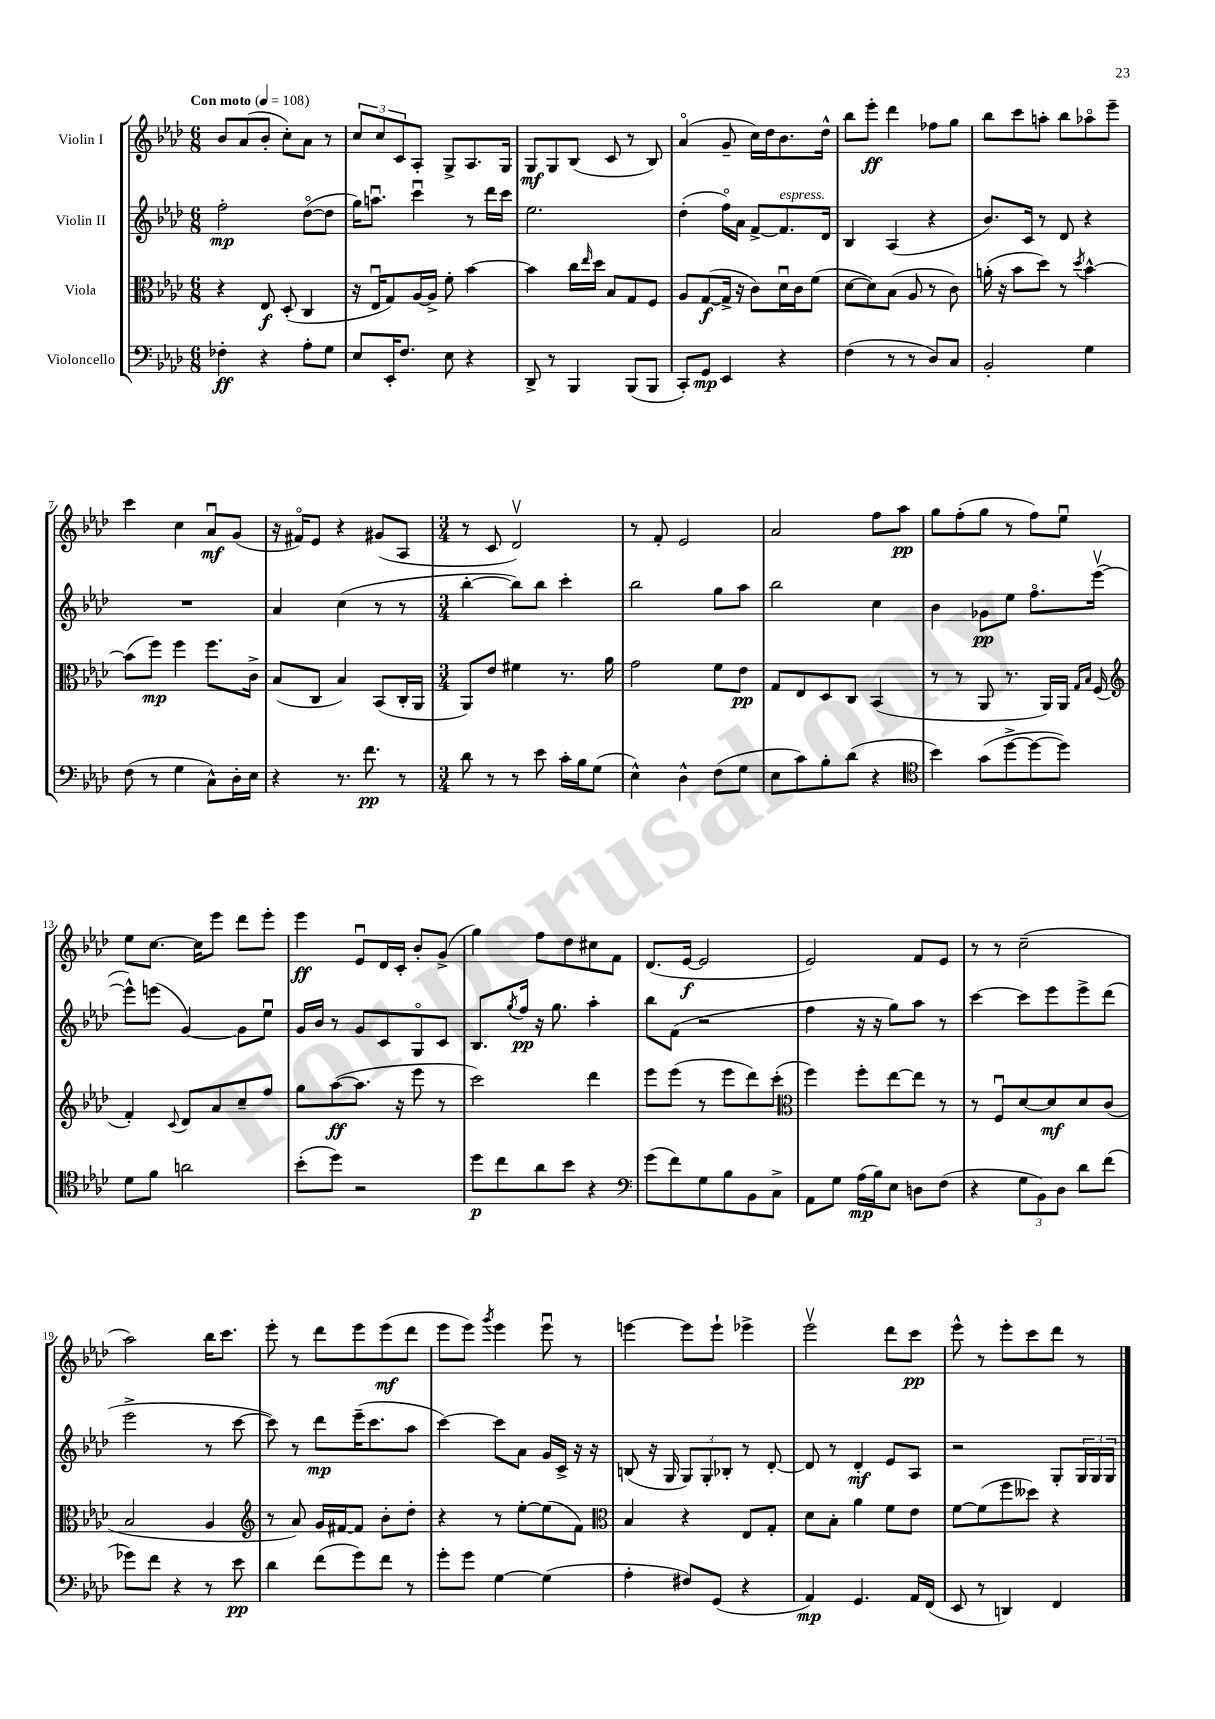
<<
\new StaffGroup <<
\new Staff = "s0" \with { instrumentName = "Violin I" } {
    \clef treble \key aes \major \numericTimeSignature \time 6/8 \tempo "Con moto" 4 = 108
    bes'8 aes'8( bes'8-. c''8-.) aes'8 r8 |
    \tuplet 3/2 { c''8 c''8 c'8 } aes8-. g8-> aes8. g16 |
    g8\mf g8 bes8( c'8 r8 bes8) |
    aes'4\flageolet( g'8-- c''16) des''16 bes'8. des''16-^ |
    bes''8 ees'''8-.\ff des'''4 fes''8 g''8 |
    bes''8 c'''8 a''8-. bes''8 aes''8\flageolet ees'''8-- |
    c'''4 c''4 aes'8\downbow\mf g'8( |
    r16 fis'16\flageolet) ees'8 r4 gis'8( aes8 |
    \numericTimeSignature \time 3/4 r8 c'8 des'2\upbow) |
    r8 f'8-. ees'2 |
    aes'2 f''8 aes''8\pp |
    g''8 f''8-.( g''8 r8 f''8) ees''8\downbow |
    ees''8 c''8.~ c''16 ees'''8 des'''8 ees'''8-. |
    ees'''4\ff ees'8\downbow des'16 c'16-. bes'8-. g'8->( |
    g''4) f''8 des''8 cis''8 f'8 |
    des'8.( ees'16~\f ees'2 |
    ees'2) f'8 ees'8 |
    r8 r8 c''2--( |
    aes''2) bes''16 c'''8. |
    ees'''8-. r8 des'''8 ees'''8 ees'''8\mf( des'''8 |
    ees'''8 ees'''8) \acciaccatura { g'''8 } ees'''4 ees'''8\downbow r8 |
    e'''4~ e'''8 e'''8-! ees'''4-> |
    ees'''2\upbow des'''8 c'''8\pp |
    ees'''8-^ r8 ees'''8-. c'''8 des'''8 r8 \bar "|." |
}
\new Staff = "s1" \with { instrumentName = "Violin II" } {
    \clef treble \key aes \major \numericTimeSignature \time 6/8
    f''2-.\mp des''8~\flageolet( des''8 |
    g''16) a''8.\downbow c'''4\downbow r8 des'''16 c'''16 |
    ees''2. |
    des''4-.( f''16\flageolet) aes'16 f'8~-> f'8.^\markup { \italic "espress." } des'16 |
    bes4 aes4( r4 |
    bes'8.) c'16 r8 des'8 r4 |
    R2. |
    aes'4 c''4( r8 r8 |
    \numericTimeSignature \time 3/4 bes''4~-. bes''8) bes''8 c'''4-. |
    bes''2 g''8 aes''8 |
    bes''2 c''4 |
    bes'4 ges'8\pp ees''8 f''8.\flageolet ees'''16~\upbow( |
    ees'''8-^) e'''8( g'4~) g'8 ees''8\downbow |
    g'16 bes'16 r8 g'8 c'8 g8\flageolet c'8 |
    bes8. \acciaccatura { g''8 } f''16\pp r16 g''8. aes''4-. |
    bes''8 f'8( r2 |
    f''4 r16 r16 g''8) aes''8 r8 |
    c'''4~ c'''8 ees'''8 ees'''8-> des'''8( |
    ees'''2-> r8 c'''8~ |
    c'''8) r8 des'''8\mp ees'''16--( c'''8. aes''8 |
    c'''4~) c'''8 aes'8 g'16 c'16-> r16 r16 |
    b8( r16 g16 \tuplet 3/2 { g8) g8-. bes8-. } r8 des'8~-. |
    des'8 r8 des'4-.\mf ees'8 aes8 |
    r2 g8-. \tuplet 3/2 { g16 g16 g16 } \bar "|." |
}
\new Staff = "s2" \with { instrumentName = "Viola" } {
    \clef alto \key aes \major \numericTimeSignature \time 6/8
    r4 ees8\f des8-.( c4 |
    r16 ees16\downbow g8) aes16~ aes16-> f'8-. bes'4~ |
    bes'4 c''16 \grace { ees''16 } des''16 bes8 g8 f8 |
    aes8 g8~\f( g16-> r16 c'8) des'16\downbow c'16 f'8( |
    des'8~ des'8) bes8( aes8 r8 c'8) |
    a'16-.( r16 bes'8 des''8) r8 \acciaccatura { des''8 } bes'4~-^ |
    bes'8( f''8\mp) f''4 f''8. c'16-> |
    bes8( c8 bes4) bes,8( c16-. aes,16 |
    \numericTimeSignature \time 3/4 aes,8) ees'8 fis'4 r8. aes'16 |
    g'2 f'8 ees'8\pp |
    g8 ees8 des8 c8 bes,4( |
    r8 r8 aes,8 r8. aes,16) aes,16 \grace { g16 bes16 } f16( |
    \clef treble f'4-.) \appoggiatura { c'8 } des'8 aes'8 c''8-- f''8 |
    g''8 aes''8~\ff( aes''8. r16 ees'''8 r8 |
    c'''2) des'''4 |
    ees'''8 ees'''8( r8 ees'''8 des'''8) c'''8-.( |
    \clef alto f''4) f''8-. ees''8~ ees''8 r8 |
    r8 f8\downbow des'8~ des'8\mf des'8 c'8( |
    bes2 aes4 |
    \clef treble r8 aes'8) g'16 fis'16~ fis'8 bes'8-. des''8-. |
    r4 r8 ees''8~-. ees''8( f'8) |
    \clef alto bes4 r4 ees8 g8-. |
    des'8 bes8-. aes'4 f'8 ees'8 |
    f'8~ f'8( f''8 deses''8) r4 \bar "|." |
}
\new Staff = "s3" \with { instrumentName = "Violoncello" } {
    \clef bass \key aes \major \numericTimeSignature \time 6/8
    fes4-.\ff r4 aes8-. g8 |
    ees8 ees,16-. f8. ees8 r4 |
    des,8-> r8 bes,,4 bes,,8( bes,,8 |
    c,8-.) g,8\mp ees,4 r4 |
    f4( r8 r8 des8) c8 |
    bes,2-. g4 |
    f8( r8 g4 c8-^) des16-. ees16 |
    r4 r8. f'8.\pp r8 |
    \numericTimeSignature \time 3/4 des'8 r8 r8 ees'8 c'16-. bes16 g8( |
    ees4-^) des4-^ f8( g8 |
    ees8 c'8) bes8-. des'8( r4 |
    \clef tenor bes'4) g'8( des''8~-> des''8~ des''8) |
    des'8 f'8 a'2 |
    bes'8-.( des''8) r2 |
    des''8\p c''8 aes'8 bes'8 r4 |
    \clef bass g'8( f'8) g8 bes8 bes,8 c8-> |
    aes,8 g8 aes16\mp( bes16) ees8 d8 f8( |
    r4 \tuplet 3/2 { g8 bes,8) des8 } des'8 f'8( |
    ges'8) f'8 r4 r8 ees'8\pp |
    des'4 f'8( g'8) f'8 r8 |
    g'8-. g'8 g4~ g4( |
    aes4-. fis8) g,8( r4 |
    aes,4\mp) g,4. aes,16 f,16( |
    ees,8 r8 d,4) f,4 \bar "|." |
}
>>
>>
